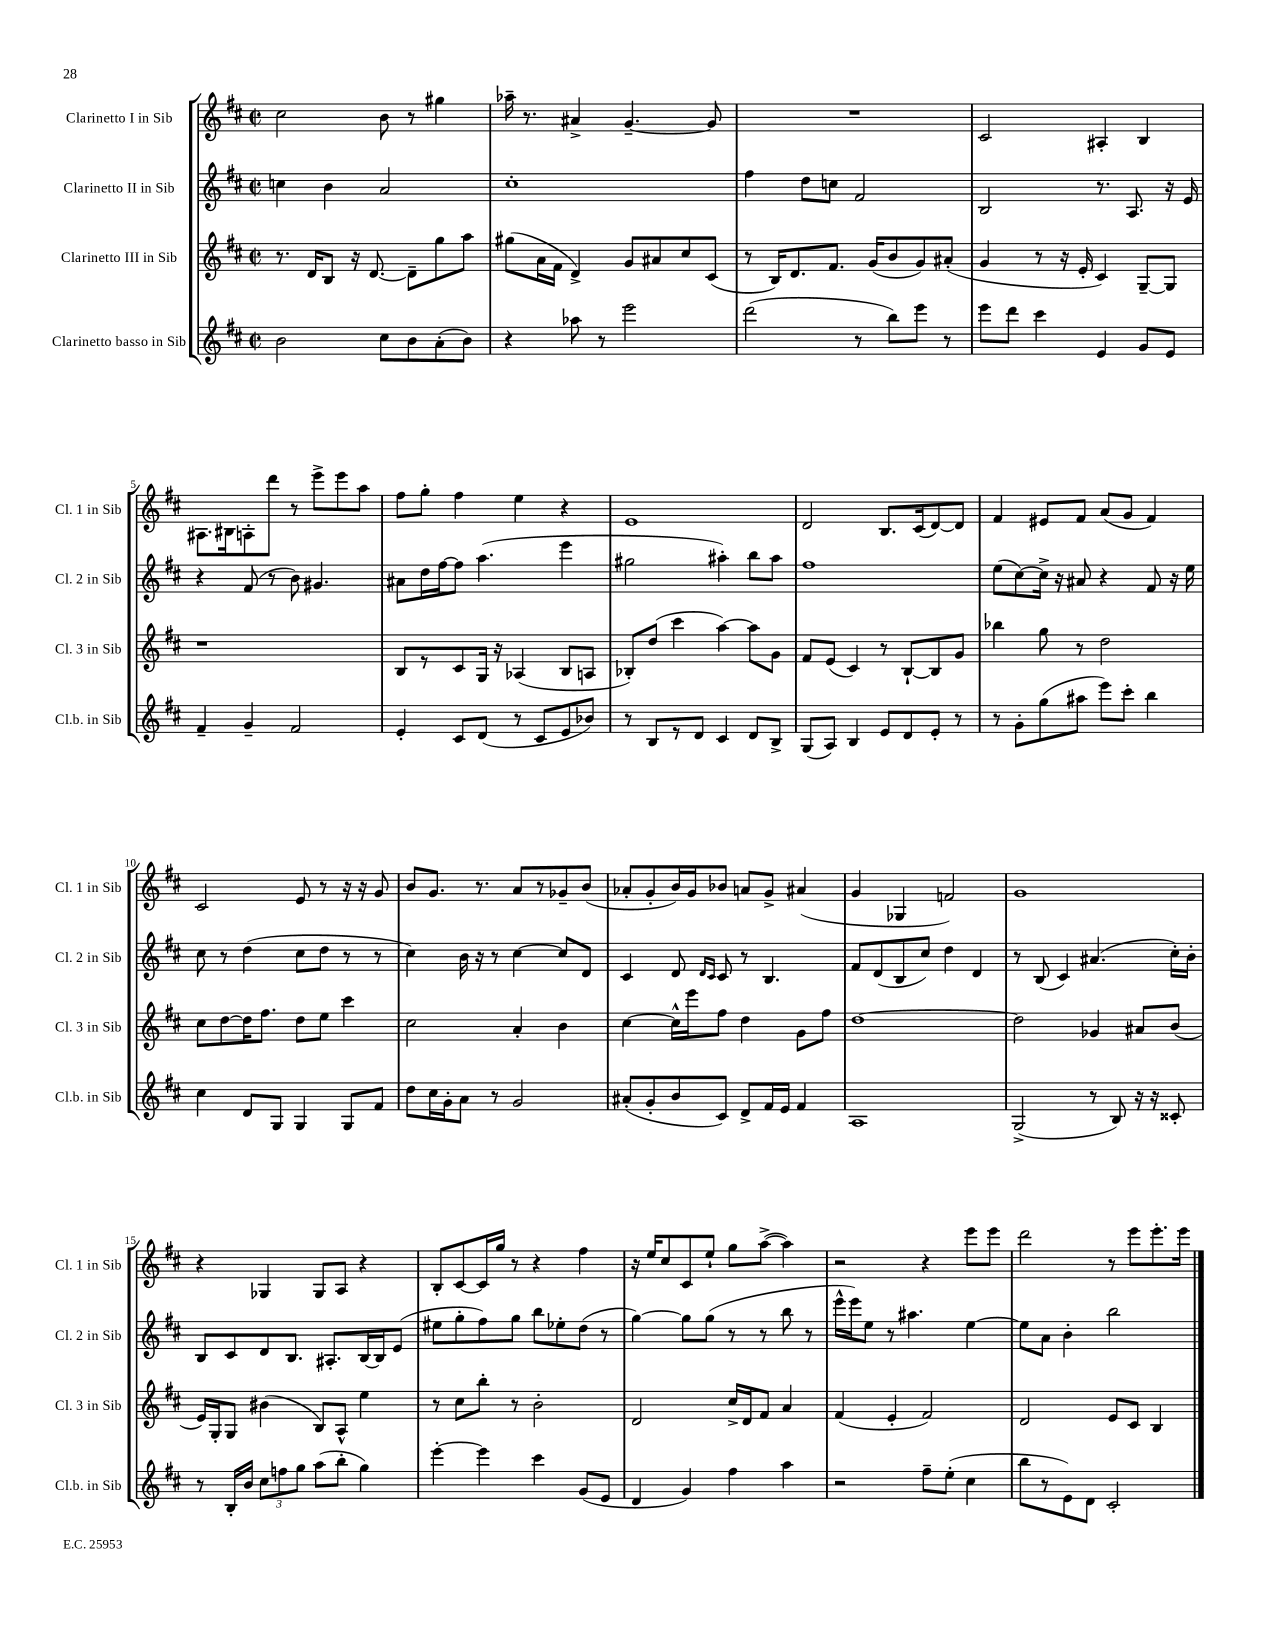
<<
\new StaffGroup <<
\new Staff = "s0" \with { instrumentName = "Clarinetto I in Sib" shortInstrumentName = "Cl. 1 in Sib" } {
    \clef treble \key d \major \defaultTimeSignature \time 2/2
    \autoBeamOff cis''2 b'8 r8 gis''4 |
    aes''16-- r8. ais'4-> g'4.~-- g'8 |
    R1 |
    cis'2 ais4-. b4 |
    ais8.[ bis16 a8-. d'''8] r8 e'''8[-> e'''8 a''8] |
    fis''8[ g''8]-. fis''4 e''4 r4 |
    e'1 |
    d'2 b8.[ cis'16( d'8~) d'8] |
    fis'4 eis'8[ fis'8] a'8[( g'8] fis'4) |
    cis'2 e'8 r8 r16 r16 g'8 |
    b'8[ g'8.] r8. a'8[ r8 ges'8-- b'8]( |
    aes'8[-. g'8-. b'16) g'16 bes'8] a'8[ g'8]-> ais'4( |
    g'4 ges4 f'2) |
    g'1 |
    r4 ges4 ges8[ a8] r4 |
    b8[-. cis'8~ cis'16 g''16] r8 r4 fis''4 |
    r16 e''16[ cis''8 cis'8 e''8]-! g''8[ a''8]~->( a''4) |
    r2 r4 e'''8[ e'''8] |
    d'''2 r8 e'''8[ e'''8.-. e'''16] \bar "|." |
}
\new Staff = "s1" \with { instrumentName = "Clarinetto II in Sib" shortInstrumentName = "Cl. 2 in Sib" } {
    \clef treble \key d \major \defaultTimeSignature \time 2/2
    \autoBeamOff c''4 b'4 a'2 |
    cis''1-. |
    fis''4 d''8[ c''8] fis'2 |
    b2 r8. a8. r16 e'16 |
    r4 fis'8( r8 b'8) gis'4. |
    ais'8[ d''16 fis''16~ fis''8] a''4.( e'''4 |
    gis''2 ais''4-.) b''8[ ais''8] |
    fis''1 |
    e''8[( cis''8~) cis''16]-> r16 ais'8 r4 fis'8 r16 e''16 |
    cis''8 r8 d''4( cis''8[ d''8] r8 r8 |
    cis''4) b'16 r16 r8 cis''4~ cis''8[ d'8] |
    cis'4 d'8 \grace { d'16[ cis'16] } cis'8 r8 b4. |
    fis'8[ d'8( b8 cis''8]) d''4 d'4 |
    r8 b8( cis'4) ais'4.( cis''16[-.) b'16]-. |
    b8[ cis'8 d'8 b8.] ais8.[-. b16~ b16 e'8]( |
    eis''8[ g''8-. fis''8) g''8] b''8[ ees''8-. d''8]( r8 |
    g''4~) g''8[ g''8]( r8 r8 b''8 r8 |
    e'''16[-^ e'''16) e''8] r8 ais''4. e''4~ |
    e''8[ a'8] b'4-. b''2 \bar "|." |
}
\new Staff = "s2" \with { instrumentName = "Clarinetto III in Sib" shortInstrumentName = "Cl. 3 in Sib" } {
    \clef treble \key d \major \defaultTimeSignature \time 2/2
    \autoBeamOff r8. d'16[ b8] r16 d'8.~ d'8[-- g''8 a''8] |
    gis''8[( a'16 fis'16] d'4->) g'8[ ais'8 cis''8 cis'8]( |
    r8 b16[) d'8. fis'8.] g'16[( b'8 g'8) ais'8]-.( |
    g'4 r8 r16 e'16-. cis'4) g8[~-- g8] |
    r1 |
    b8[ r8 cis'8 g16] r16 aes4( b8[ a8] |
    bes8[-.) d''8]( cis'''4 a''4~) a''8[ g'8] |
    fis'8[ e'8]( cis'4) r8 b8[~-! b8 g'8] |
    bes''4 g''8 r8 d''2 |
    cis''8[ d''8~ d''16 fis''8.] d''8[ e''8] cis'''4 |
    cis''2 a'4-. b'4 |
    cis''4~ cis''16[-^ e'''16 fis''8] d''4 g'8[ fis''8] |
    d''1~ |
    d''2 ges'4 ais'8[ b'8]( |
    e'16[) g16-. g8] bis'4( b8[) a8]-^ e''4 |
    r8 cis''8[ b''8]-. r8 b'2-. |
    d'2 cis''16[-> d'16 fis'8] a'4 |
    fis'4( e'4-. fis'2) |
    d'2 e'8[ cis'8] b4 \bar "|." |
}
\new Staff = "s3" \with { instrumentName = "Clarinetto basso in Sib" shortInstrumentName = "Cl.b. in Sib" } {
    \clef treble \key d \major \defaultTimeSignature \time 2/2
    \autoBeamOff b'2 cis''8[ b'8 a'8-.( b'8]) |
    r4 aes''8 r8 e'''2 |
    d'''2( r8 b''8[) e'''8] r8 |
    e'''8[ d'''8] cis'''4 e'4 g'8[ e'8] |
    fis'4-- g'4-- fis'2 |
    e'4-. cis'8[ d'8]( r8 cis'8[ e'8 bes'8]) |
    r8 b8[ r8 d'8] cis'4 d'8[ b8]-> |
    g8[( a8]) b4 e'8[ d'8 e'8]-. r8 |
    r8 g'8[-. g''8( ais''8] e'''8[) cis'''8]-. b''4 |
    cis''4 d'8[ g8] g4 g8[ fis'8] |
    d''8[ cis''16 g'16-. a'8] r8 g'2 |
    ais'8[-.( g'8-. b'8 cis'8]) d'8[-> fis'16 e'16] fis'4 |
    a1 |
    g2->( r8 b8) r16 r16 cisis'8-. |
    r8 b16[-. b'16] \tuplet 3/2 { cis''8[ f''8 g''8] } a''8[( b''8]-. g''4) |
    e'''4~-. e'''4 cis'''4 g'8[( e'8] |
    d'4 g'4) fis''4 a''4 |
    r2 fis''8[-- e''8]-.( cis''4 |
    b''8[ r8 e'8) d'8] cis'2-. \bar "|." |
}
>>
>>
